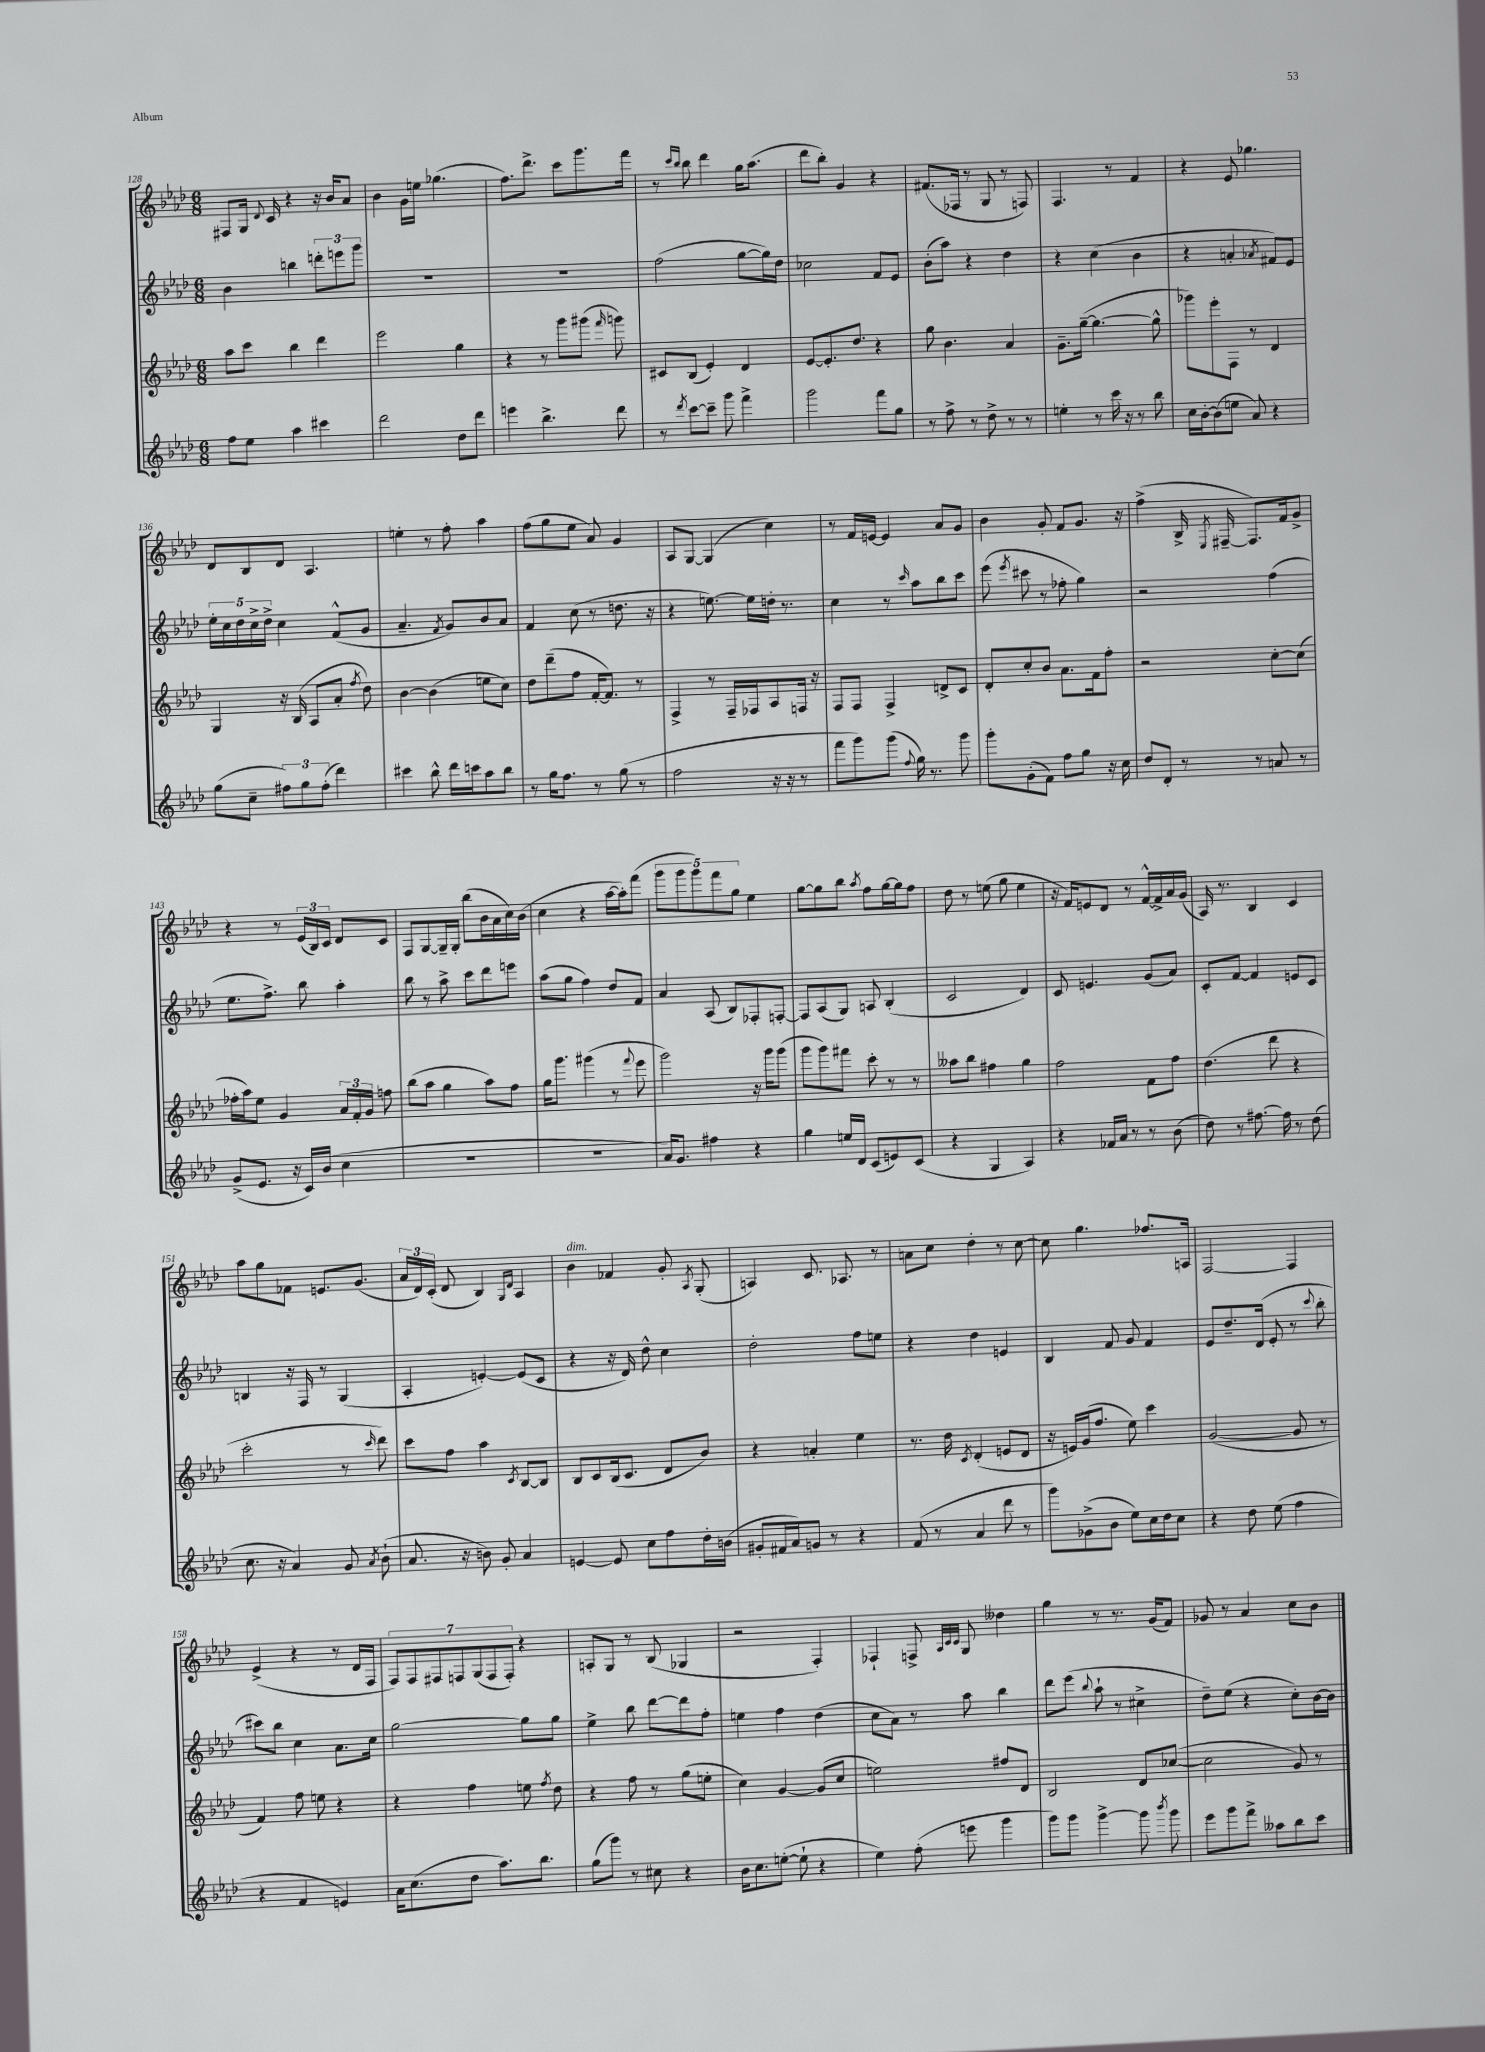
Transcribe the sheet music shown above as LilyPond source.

<<
\new StaffGroup <<
\new Staff = "s0" {
    \clef treble \key aes \major \numericTimeSignature \time 6/8
    \autoBeamOff fis8[ g16] \appoggiatura { des'8 } c'16 r4 r16 bes'16[ aes'8] |
    bes'4 g'16[ e''16] ges''4.( |
    f''8.[) des'''8.]-> c'''8[ g'''8. f'''16] |
    r8 \grace { c'''16[ bes''16] } bes''8 des'''4 g''16[ aes''8.]( |
    des'''8[ bes''8]-.) g'4 r4 |
    fis'8.[( fes16] r8 g8 r8 f8) |
    f4. r8 f'4 |
    r4 ees'8 ges''4. |
    des'8[ bes8 des'8] aes4. |
    e''4-. r8 f''8-. aes''4 |
    f''8[( g''8 ees''8] aes'8) g'4 |
    aes8[ g8]~ g4( c''4) |
    r8 f'16[ e'16]~ e'4 aes'8[ g'8] |
    bes'4 g'8-. f'8[ g'8.] r16 |
    f''4->( bes16-> \acciaccatura { ees8 } fis16~-- fis8.[) f'16 g'8]-> |
    r4 r8 \tuplet 3/2 { ees'16[( bes16) c'16] } des'8[ c'8] |
    f8[ g8~ g16-- g16]-. bes''8[( bes'16 aes'16 c''16) bes'16]( |
    c''4 r4 aes''16[~ aes''16-.) f'''8]( |
    \tuplet 5/4 { g'''8[ g'''8 g'''8) f'''8 g''8] } ees''4 |
    g''8[~ g''8 bes''8] \acciaccatura { aes''8 } f''8[ g''16~ g''16 f''8] |
    des''8 r8 e''8( g''8 e''4 |
    r16 f'16[) e'8 des'8] r8 f'16[~-^ f'16-> aes'16 g'16]( |
    aes16) r8. bes4 c'4 |
    aes''8[ g''8 fes'8] e'8.[ g'8.]( |
    \tuplet 3/2 { aes'16[ des'16) c'16]-.( } des'8 bes4) \grace { g16[ des'16] } aes4 |
    bes'4^\markup { \italic "dim." } fes'4 g'8-. \acciaccatura { aes8 } g8-.( |
    a4) c'8. aes8. r8 |
    a'8[ c''8] des''4-. r8 c''8~ |
    c''8 g''4. fes''8.[ a16] |
    f2~ f4 |
    ees'4->( r4 r8 des'16[ f16] |
    \tuplet 7/4 { f8[) f8 fis8 f8 g8( f8 f8]-.) } r4 |
    a8[-. g8] r8 bes8( ges4 |
    r2 f4-.) |
    fes4-! f8-> \grace { aes32[ c'32 c'32] } g8 deses''4 |
    g''4 r8 r8. g'16[( f'8]) |
    ges'8 r8 aes'4 c''8[ bes'8] \bar "|." |
}
\new Staff = "s1" {
    \clef treble \key aes \major \numericTimeSignature \time 6/8
    \autoBeamOff bes'4 b''4 \tuplet 3/2 { d'''8[-. e'''8 g'''8] } |
    R2. |
    R2. |
    f''2( g''8[~ g''16) des''16] |
    ces''2 f'8[ ees'8] |
    bes'8[-.( aes''8]) r4 des''4 |
    r4 c''4( bes'4 |
    r4 a'4-. \acciaccatura { aes'8 } fis'8[) ees'8] |
    \tuplet 5/4 { ees''16[-. c''16 des''16 c''16-> des''16]-> } c''4 f'8[-^( g'8] |
    aes'4.-- \acciaccatura { f'8 } g'8[) bes'8 aes'8] |
    f'4 c''8( r8 d''8. r16 |
    r4 e''8.~) e''16[ d''16]-. r8. |
    c''4 r8 \grace { c'''16 } aes''8[ bes''8 c'''8] |
    ees'''8( \acciaccatura { ees'''8 } cis'''8 r8 fes''8-. g''4) |
    r2 f''4( |
    ees''8.[ f''8.]->) bes''8 aes''4-. |
    bes''8 r8 aes''8-> c'''8[ des'''8 e'''8] |
    aes''8[( g''8] f''4) des''8[ f'8] |
    aes'4 aes8( bes8[) fes8-. f8]~-. |
    f8[ aes8( g8]) a8 bes4-.( |
    c'2 des'4) |
    c'8 e'4. g'8[( aes'8]) |
    c'8[-. f'8]~ f'4 e'8[ c'8] |
    b4 r16 f16 r8 g4( |
    aes4-. e'4~-.) e'8[( c'8] |
    r4 r16 des'16) des''8-^ c''4 |
    des''2-. f''8[ e''8] |
    r4 des''4 e'4 |
    bes4 f'8 g'8 f'4 |
    ees'8[ des''8.-- des'16]( ees'8-. r8 \appoggiatura { c'''8 } bes''8-. |
    cis'''8[) bes''8] c''4 aes'8.[ c''16] |
    g''2~ g''8[ g''8] |
    ees''4-> bes''8 des'''8[~ des'''8 f''8]-. |
    e''4 f''4 des''4( |
    c''8[ aes'8]) r8 aes''8 bes''4 |
    des'''8[ ees'''8]( \appoggiatura { bes''8 } aes''8-! r8 cis''4-> |
    des''8[--) ees''8]( r4 c''8[-.) bes'16~ bes'16] \bar "|." |
}
\new Staff = "s2" {
    \clef treble \key aes \major \numericTimeSignature \time 6/8
    \autoBeamOff aes''8[ c'''8] bes''4 des'''4 |
    ees'''2 g''4 |
    r4 r8 g'''8[ gis'''8]( \grace { f'''16 } g'''8) |
    cis'8[ bes8]( ees'4-.) des'4 |
    ees'8[~ ees'8.-. des''8.] r4 |
    g''8 bes'4. aes'4 |
    g'8.[-- g''16]~--( g''4.~ g''8-^ |
    ges'''8[) ees'''8-. f8] r8 des'4 |
    g4 r16 bes16( aes8[ aes'8]-. \acciaccatura { f''8 } des''8) |
    bes'4~ bes'4( e''8[ c''8]) |
    des''8[ des'''8--( f''8] f'16[~-. f'8.]) r8 |
    f4-> r8 f16[-- fes16 aes8 f16] r16 |
    f8[ f8] f4-> d'8[-> c'8] |
    des'8[-. c''8-. bes'8] aes'8.[ f'16 f''8]-. |
    r2 c''8[~-. c''8]( |
    fes''16[-. aes''16) ees''8] g'4 \tuplet 3/2 { aes'16[ f'16-. g'16] } f''8 |
    bes''8[( aes''8] g''4 aes''8[) f''8] |
    g''16[ g'''8.] gis'''4( r8 \appoggiatura { f'''8 } ees'''8 |
    g'''2) r16 g'''16[ g'''8]( |
    g'''8[ g'''8) fis'''8] c'''8-. r8 r8 |
    aeses''8[ bes''8] fis''4 g''4 |
    f''2 f'8[ f''8] |
    des''4.( des'''8 r4 |
    c'''2-. r8 \grace { c'''16 } des'''8) |
    c'''8[ f''8] aes''4 \acciaccatura { c'8 } bes8[~ bes8] |
    bes8[ c'8 bes16( c'8.] des'8[ bes'8]) |
    r4 a'4-. ees''4 |
    r8. des''16 \acciaccatura { c'8 } des'4-.( e'8[ des'8] |
    r16 e'16[) g'16( f''8.] ees''8) c'''4 |
    g'2~( g'8 r8 |
    f'4) f''8 e''8 r4 |
    r4 f''4 e''8 \acciaccatura { f''8 } des''8 |
    r4 f''8 r8 g''8[( e''8]-. |
    c''4) g'4~ g'8[( c''8] |
    e''2) fis''8[ des'8] |
    bes2 des'8[ ces''8]~( |
    ces''2 g'8) r8 \bar "|." |
}
\new Staff = "s3" {
    \clef treble \key aes \major \numericTimeSignature \time 6/8
    \autoBeamOff f''8[ ees''8] aes''4 cis'''4 |
    des'''2 des''8[ des'''8] |
    e'''4 bes''4.-> des'''8 |
    r8 \acciaccatura { des'''8 } c'''8[~ c'''8]-- g'''8 f'''4-> |
    g'''2 f'''8[ g''8] |
    r8 f''8-> r8 des''8-> r8 r8 |
    e''4-. r8 c'''16 r16 r8 bes''8 |
    c''16[ bes'16~-. bes'8( e''8] aes'8) r4 |
    g''8[( c''8]-- \tuplet 3/2 { fis''8[) g''8 fis''8]-.( } des'''4) |
    cis'''4 bes''8-^ des'''16[ c'''16 aes''8 bes''8] |
    r8 g''16[ f''8.] r8 g''8( r8 |
    f''2 r16 r16 r8 |
    f'''8[ g'''8) g'''8]( \appoggiatura { f''8 } g''16) r8. g'''8 |
    g'''8[-. g'8-.( f'8]) f''8[ g''8] r16 c''16 |
    des''8[ des'8]-. r8 r8 a'8 r8 |
    g'8[->( ees'8.] r16 c'16[) bes'16]( c''4 |
    R2. |
    R2. |
    aes'16[) g'8.] fis''4 r4 |
    g''4 e''16[ des'16] c'8[( e'8) c'8]( |
    r4 g4 aes4) |
    r4 fes'16[ aes'16] r8 r8 bes'8( |
    des''8) r8 fis''8.~ fis''16 r8 des''8( |
    c''8. r16 aes'4) g'8 \acciaccatura { aes'8 } bes'8-!( |
    aes'8. r16 b'8) g'8-. aes'4 |
    e'4~ e'8 c''8[ f''8 des''16-. b'16]( |
    gis'8[-. fis'16 aes'16) g'8] r8 r4 |
    f'8( r8 aes'4 des'''8 r8 |
    g'''8[) ges'8->( bes'8] ees''8[) c''16 des''16 c''8] |
    r4 des''8 ees''8( f''4 |
    r4 f'4 e'4) |
    aes'16[ c''8.( des''8] aes''8.[) bes''8.] |
    g''8[( g'''8]) r8 cis''8 r4 |
    bes'16[ c''8. e''8]~-.( e''8-! r4 |
    ees''4) f''8-.( e'''8 g'''4 |
    g'''8[) g'''8] g'''4~-> g'''8 \acciaccatura { bes'''8 } g'''8 |
    ees'''8[ g'''8 f'''8]-> aeses''8[ bes''8 c'''8] \bar "|." |
}
>>
>>
\layout { \context { \Score currentBarNumber = #128 } }
